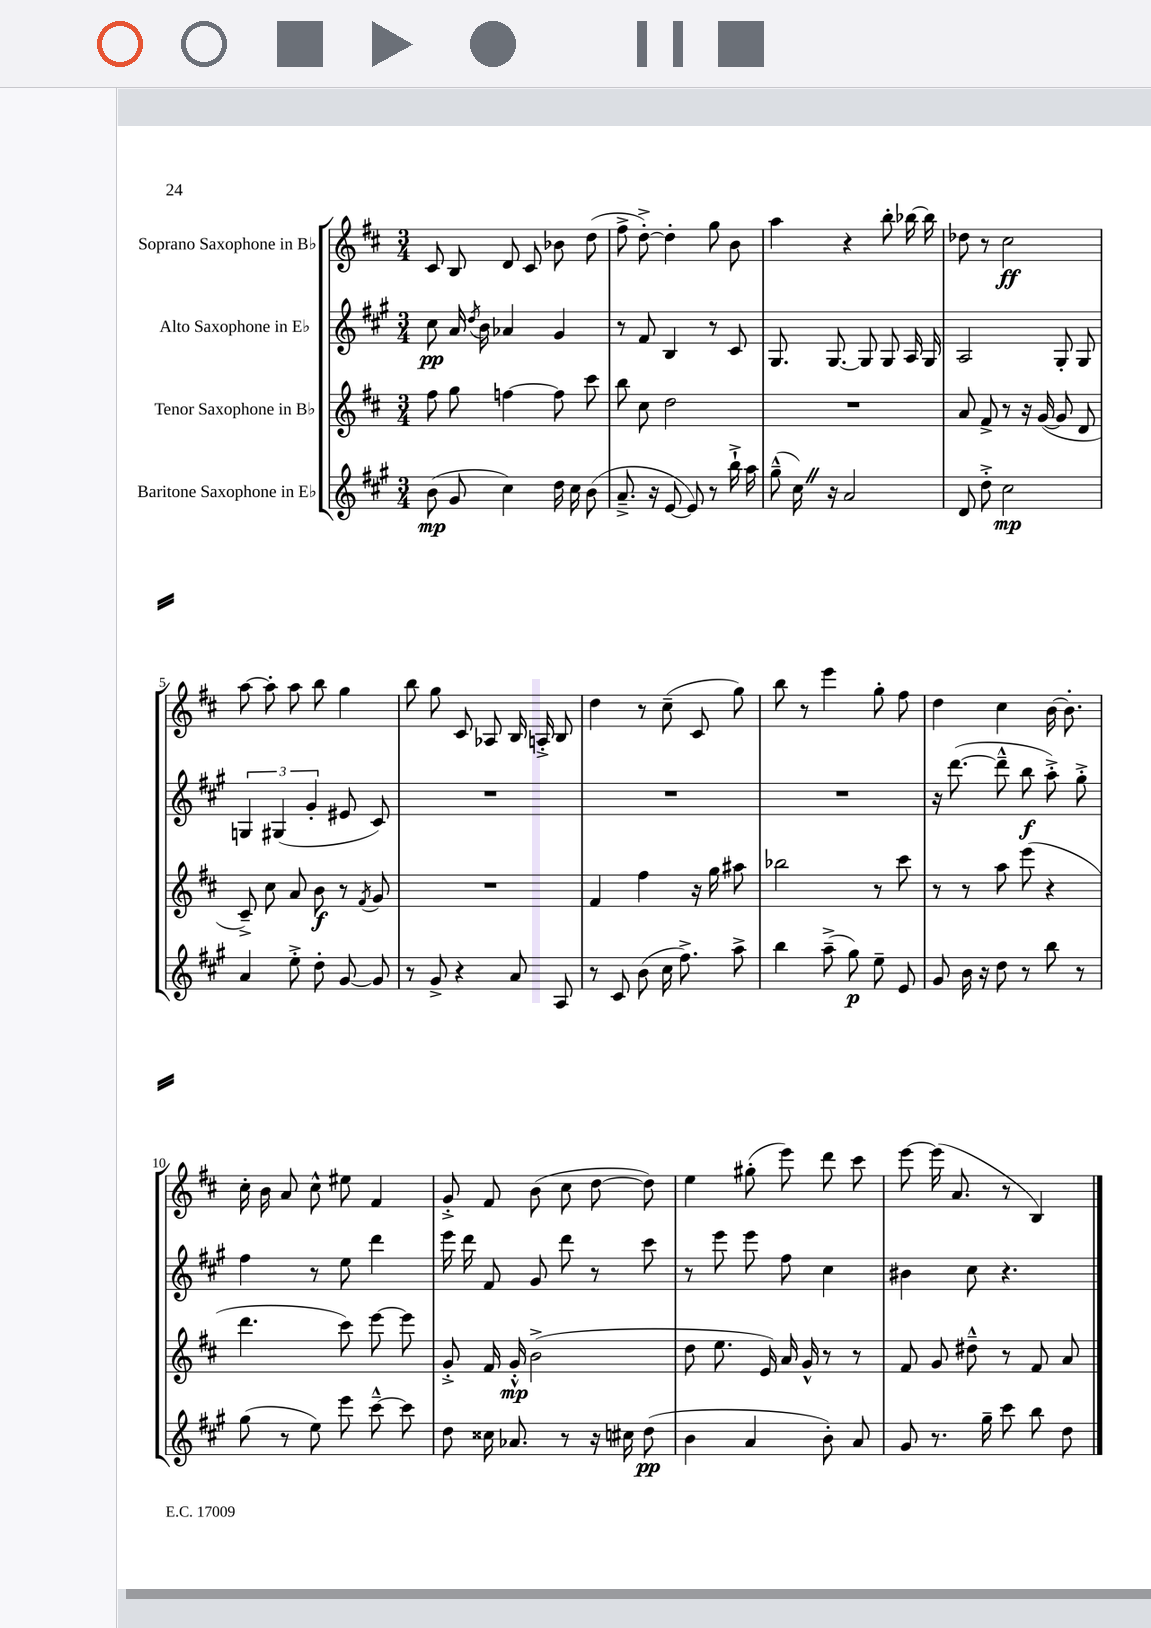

**kern	**kern	**kern	**kern
*staff4	*staff3	*staff2	*staff1
*clefG2	*clefG2	*clefG2	*clefG2
*k[f#c#g#]	*k[f#c#]	*k[f#c#g#]	*k[f#c#]
*M3/4	*M3/4	*M3/4	*M3/4
(8b\	8ff#\	8cc#\	8c#/
8g#/	8gg\	16a/	8B/
.	.	8qdd/	.
.	.	16b\	.
4cc#\)	[4ff\	4a-/	8d/
.	.	.	8c#/
16dd\	8ff\]	4g#/	8b-\
16cc#\	.	.	.
(8b\	8ccc#\	.	(8dd\
=	=	=	=
8.a~^/	8bb\	8r	8ff#^\
.	8cc#\	8f#/	[8dd'^\)
16r	.	.	.
[8e/	2dd\	4B/	4dd'\]
8e/])	.	.	.
8r	.	8r	8gg\
16bb`^\	.	8c#/	8b\
16aa\	.	.	.
=	=	=	=
(8gg#~^^\	2.r	8.G#/	4aa\
16cc#\)	.	.	.
16r	.	[8.G#/	.
2a/	.	.	4r
.	.	8G#/]	.
.	.	8G#/	8bb'\
.	.	16A/	[16bb-\
.	.	16G#/	16bb-\]
=	=	=	=
8d/	8a/	2A/	8dd-\
8dd'^\	8f#^/	.	8r
2cc#\	8r	.	2cc#\
.	16r	.	.
.	([16g/	.	.
.	8g/]	8G#'/	.
.	8d/	8G#/	.
=	=	=	=
4a/	8c#~^/)	6G/	[8aa\
.	8cc#\	.	8aa'\]
.	.	(6G#/	.
8ee'^\	8a/	.	8aa\
.	.	6g#'/	.
8dd'\	8b\	.	8bb\
[8g#/	8r	8e#/	4gg\
.	8qf#/	.	.
8g#/]	8g/	8c#/)	.
=	=	=	=
8r	2.r	2.r	8bb\
8g#^/	.	.	8gg\
4r	.	.	8c#/
.	.	.	8A-/
8a/	.	.	16B/
.	.	.	16A'^/
8A/	.	.	8B/
=	=	=	=
8r	4f#/	2.r	4dd\
8c#/	.	.	.
(8b\	4ff#\	.	8r
16cc#\	.	.	(8cc#~\
8.ff#^\)	.	.	.
.	16r	.	8c#/
.	16gg\	.	.
8aa^\	8aa#\	.	8gg\)
=	=	=	=
4bb\	2bb-\	2.r	8bb\
.	.	.	8r
(8aa~^\	.	.	4eee\
8gg#\)	.	.	.
8ee~\	8r	.	8gg'\
8e/	8ccc#\	.	8ff#\
=	=	=	=
8g#/	8r	16r	4dd\
.	.	([8.ddd\	.
16b\	8r	.	.
16r	.	.	.
8dd\	8aa\	8ddd~^^\]	4cc#\
8r	(8eee\	8bb\	.
8bb\	4r	8aa'^\)	[16b\
.	.	.	8.b'\]
8r	.	8gg#'^\	.
=	=	=	=
(8gg#\	4.ddd\	4ff#\	16cc#'\
.	.	.	16b\
8r	.	.	8a/
8ee\)	.	8r	8cc#^^\
8eee\	8ccc#\)	8ee\	8ee#\
[8ccc#~^^\	[8eee\	4ddd\	4f#/
8ccc#\]	8eee\]	.	.
=	=	=	=
8dd\	8g'^/	16eee\	8g'^/
.	.	16ddd\	.
16cc##\	16f#/	8f#/	8f#/
8.a-/	16g'^^/	.	.
.	(2b^\	8g#/	(8b\
8r	.	8ddd\	8cc#\
16r	.	8r	[8dd\
16cc#\	.	.	.
(8dd\	.	8ccc#\	8dd\])
=	=	=	=
4b\	8dd\	8r	4ee\
.	8.ee\	8eee\	.
4a/	.	8eee\	(8gg#'\
.	16e/)	.	.
.	16a/	8ff#\	8eee\)
.	16g^^/	.	.
8b'\)	8r	4cc#\	8ddd\
8a/	8r	.	8ccc#\
=	=	=	=
8g#/	8f#/	4b#\	[8eee\
8.r	8g/	.	(16eee\]
.	.	.	8.a/
.	8dd#~^^\	8cc#\	.
16gg#~\	.	.	.
8ccc#\	8r	4.r	8r
8bb\	8f#/	.	4B/)
8dd\	8a/	.	.
==	==	==	==
*-	*-	*-	*-
